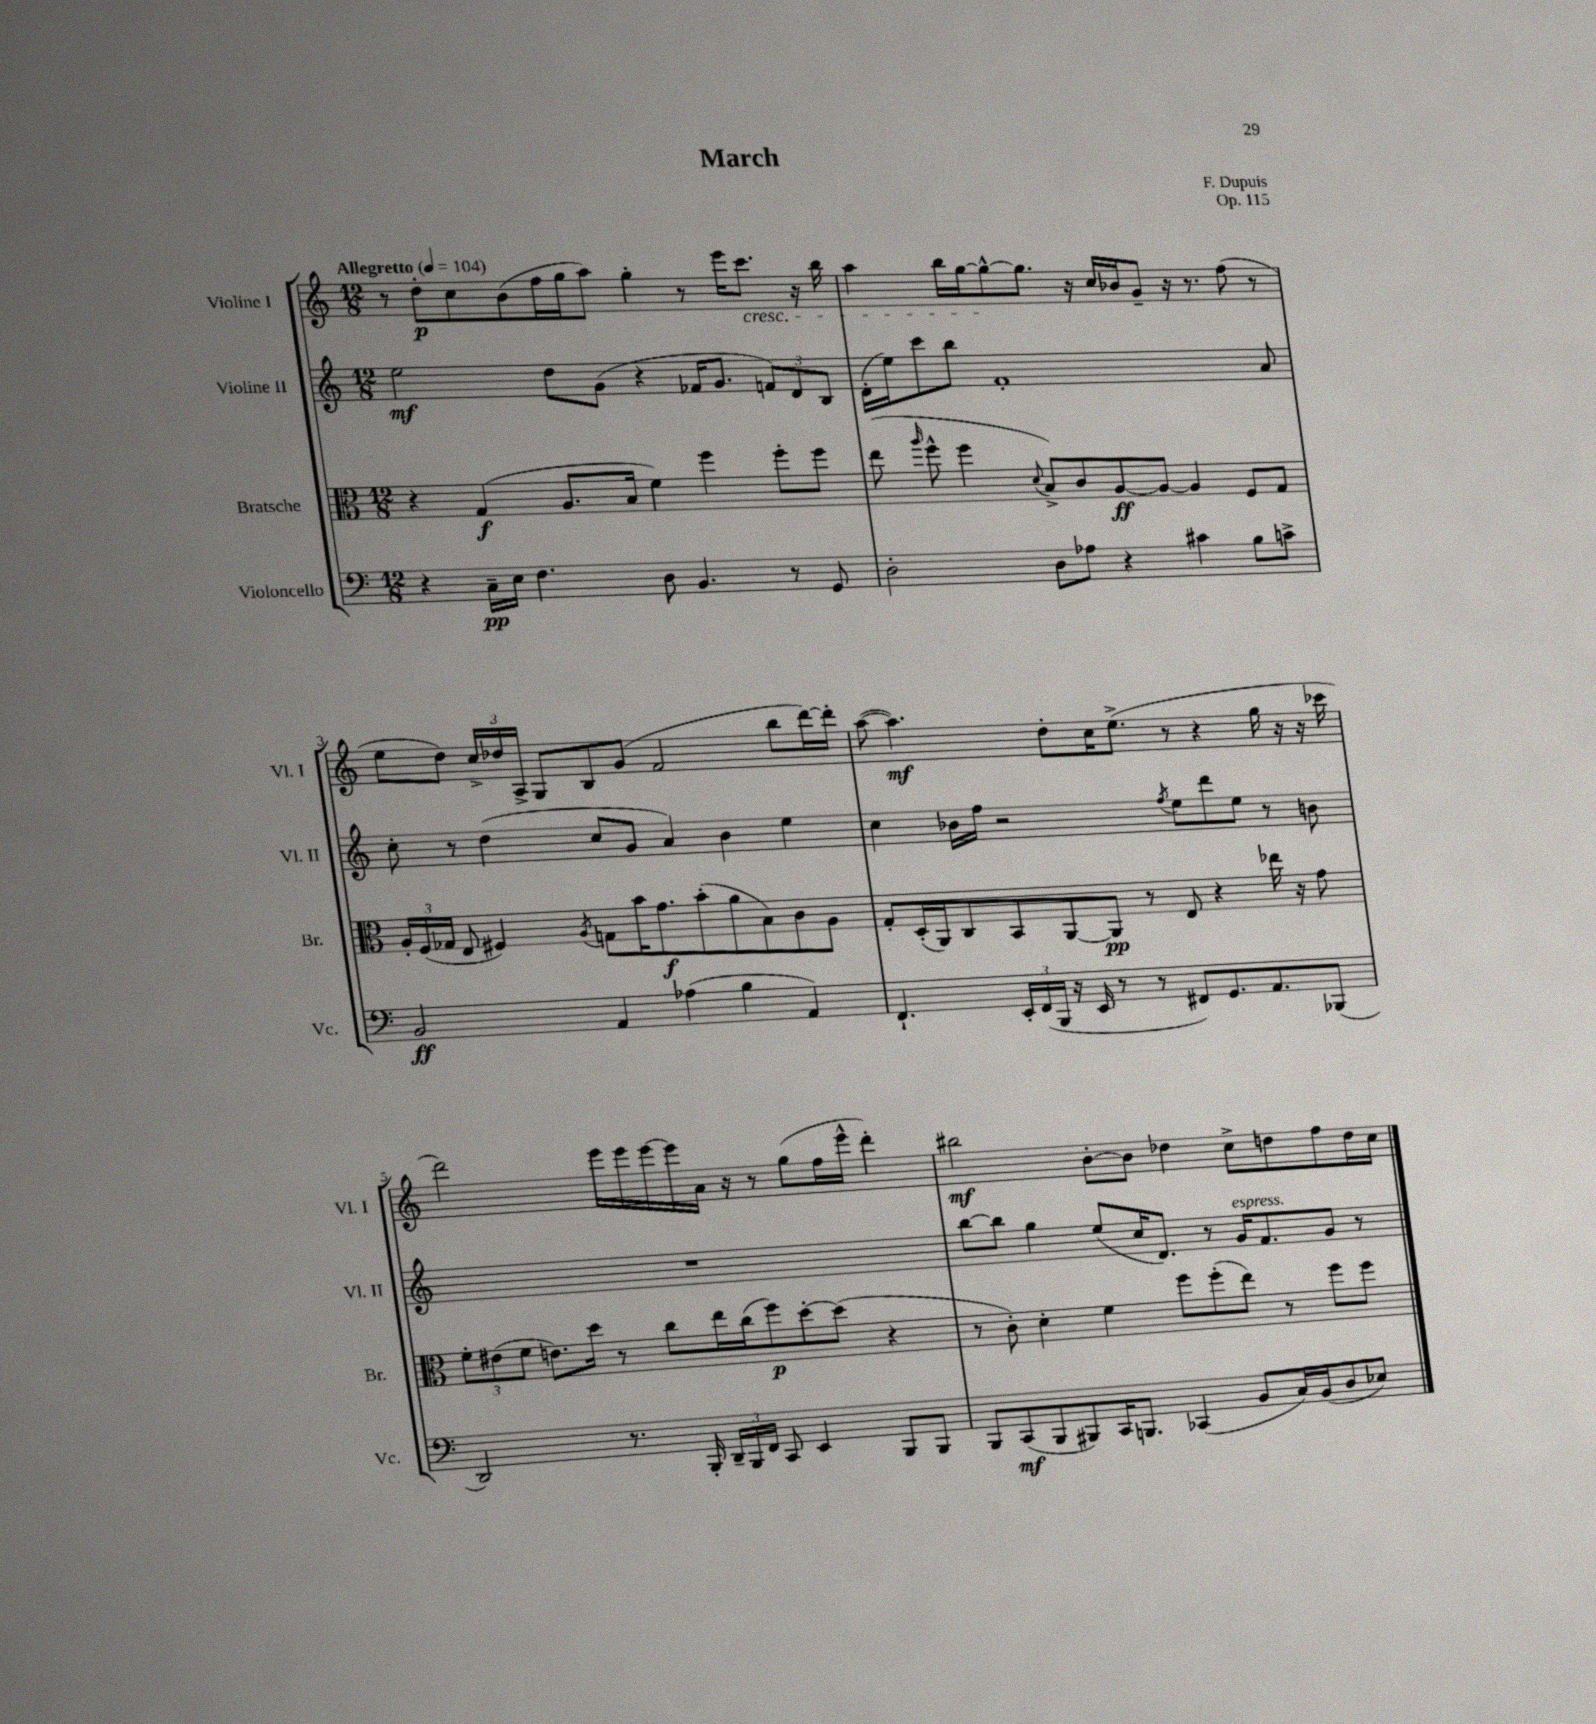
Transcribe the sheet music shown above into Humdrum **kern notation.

**kern	**kern	**kern	**kern
*staff4	*staff3	*staff2	*staff1
*clefF4	*clefC3	*clefG2	*clefG2
*k[]	*k[]	*k[]	*k[]
*M12/8	*M12/8	*M12/8	*M12/8
*MM104	*MM104	*MM104	*MM104
4r	4r	2ee	8r
.	.	.	8dd'
16C~	(4G	.	8cc
16E	.	.	.
4.F	.	.	(8b
.	8.A	8dd	16ff
.	.	.	16gg
.	.	(8g	8aa)
.	16B	.	.
8D	4f)	4r	4gg'
4.BB	.	.	.
.	4ff	16f-	8r
.	.	8.g	.
.	.	.	16eee
.	.	.	8.ccc
8r	8ff'	12f)	.
.	.	12d	.
8GG	8ff	.	16r
.	.	12B	.
.	.	.	16bb
=	=	=	=
2D'	(8ee	(16d'	4aa
.	.	16ee)	.
.	16qqaa	.	.
.	8ff^^	8ccc	.
.	4ff	8bb	16bb
.	.	.	[16gg
.	.	1f'	8gg^^_
.	8qqd	.	.
8D	8B^)	.	8.gg]
8A-	8c	.	.
.	.	.	16r
4r	[8A	.	16cc
.	.	.	16b-
.	8A_	.	8g~
4c#	4A]	.	16r
.	.	.	8.r
8B	8F	.	(8ff
8c^	8G	8a	8r
=	=	=	=
2BB	24A'	8cc'	8ee
.	(24F	.	.
.	24G-	.	.
.	8E	8r	8dd)
.	4F#)	(4dd	24cc^
.	.	.	24dd-
.	.	.	24A^
.	.	.	8G
.	8qA	.	.
4AA	8G	8cc	8B
.	16b	8g	(8g
.	8.g	.	.
(4A-	.	4a)	2f
.	(8b'	.	.
4B	8a	4b	.
.	8B)	.	.
4AA)	8c	4ee	8bb
.	8A	.	[16ddd)
.	.	.	16ddd']
=	=	=	=
4.FF`	8G'	4cc	([8aa
.	(16D'	.	4.aa])
.	16AA)	.	.
.	8C	16b-	.
.	.	16ff	.
24EE'	8BB	2r	.
(24FF	.	.	.
24BBB	.	.	.
16r	[8AA	.	8dd'
16EE	.	.	.
8r	8AA]	.	16cc
.	.	.	(8.ee^
8r	8r	.	.
.	.	8qff	.
8FF#)	8E	8ee	8r
8.GG	4r	8ddd	4r
.	.	8ee	.
8.AA	.	.	.
.	16ee-	8r	16gg
.	16r	.	16r
(8BBB-	8g	8b	16r
.	.	.	16ccc-
=	=	=	=
2DD)	12f'	1.r	2ddd)
.	(12e#	.	.
.	12f	.	.
.	8.e)	.	.
.	16dd	.	.
8.r	8r	.	16eee
.	.	.	16eee
.	8cc	.	[16eee
16BBB'	.	.	16eee]
24DD~	16ee	.	16a
24BBB	.	.	.
.	(16cc	.	16r
24FF	.	.	.
8CC	8ff)	.	8r
4EE	[8dd'	.	(8gg
.	(8dd]	.	16ff
.	.	.	16eee^^
8BBB	4r	.	4ddd')
8BBB	.	.	.
=	=	=	=
8BBB	8r	[8bb	2bb#
(8CC	8c')	8bb]	.
8BBB	4d'	4gg	.
8BBB#)	.	.	.
16CC	4f	(8ee	[8b'
8.BBB	.	.	.
.	.	16cc	8b]
.	.	8.d)	.
(4CC-	8ff	.	4dd-
.	(8ff'	8r	.
8BB	8ee)	16g	8cc^
.	.	8.f	.
16C)	8r	.	8dd
(16BB	.	.	.
8D	8ff	8g	8ff
8E-)	8ff	8r	16dd
.	.	.	16cc
==	==	==	==
*-	*-	*-	*-
